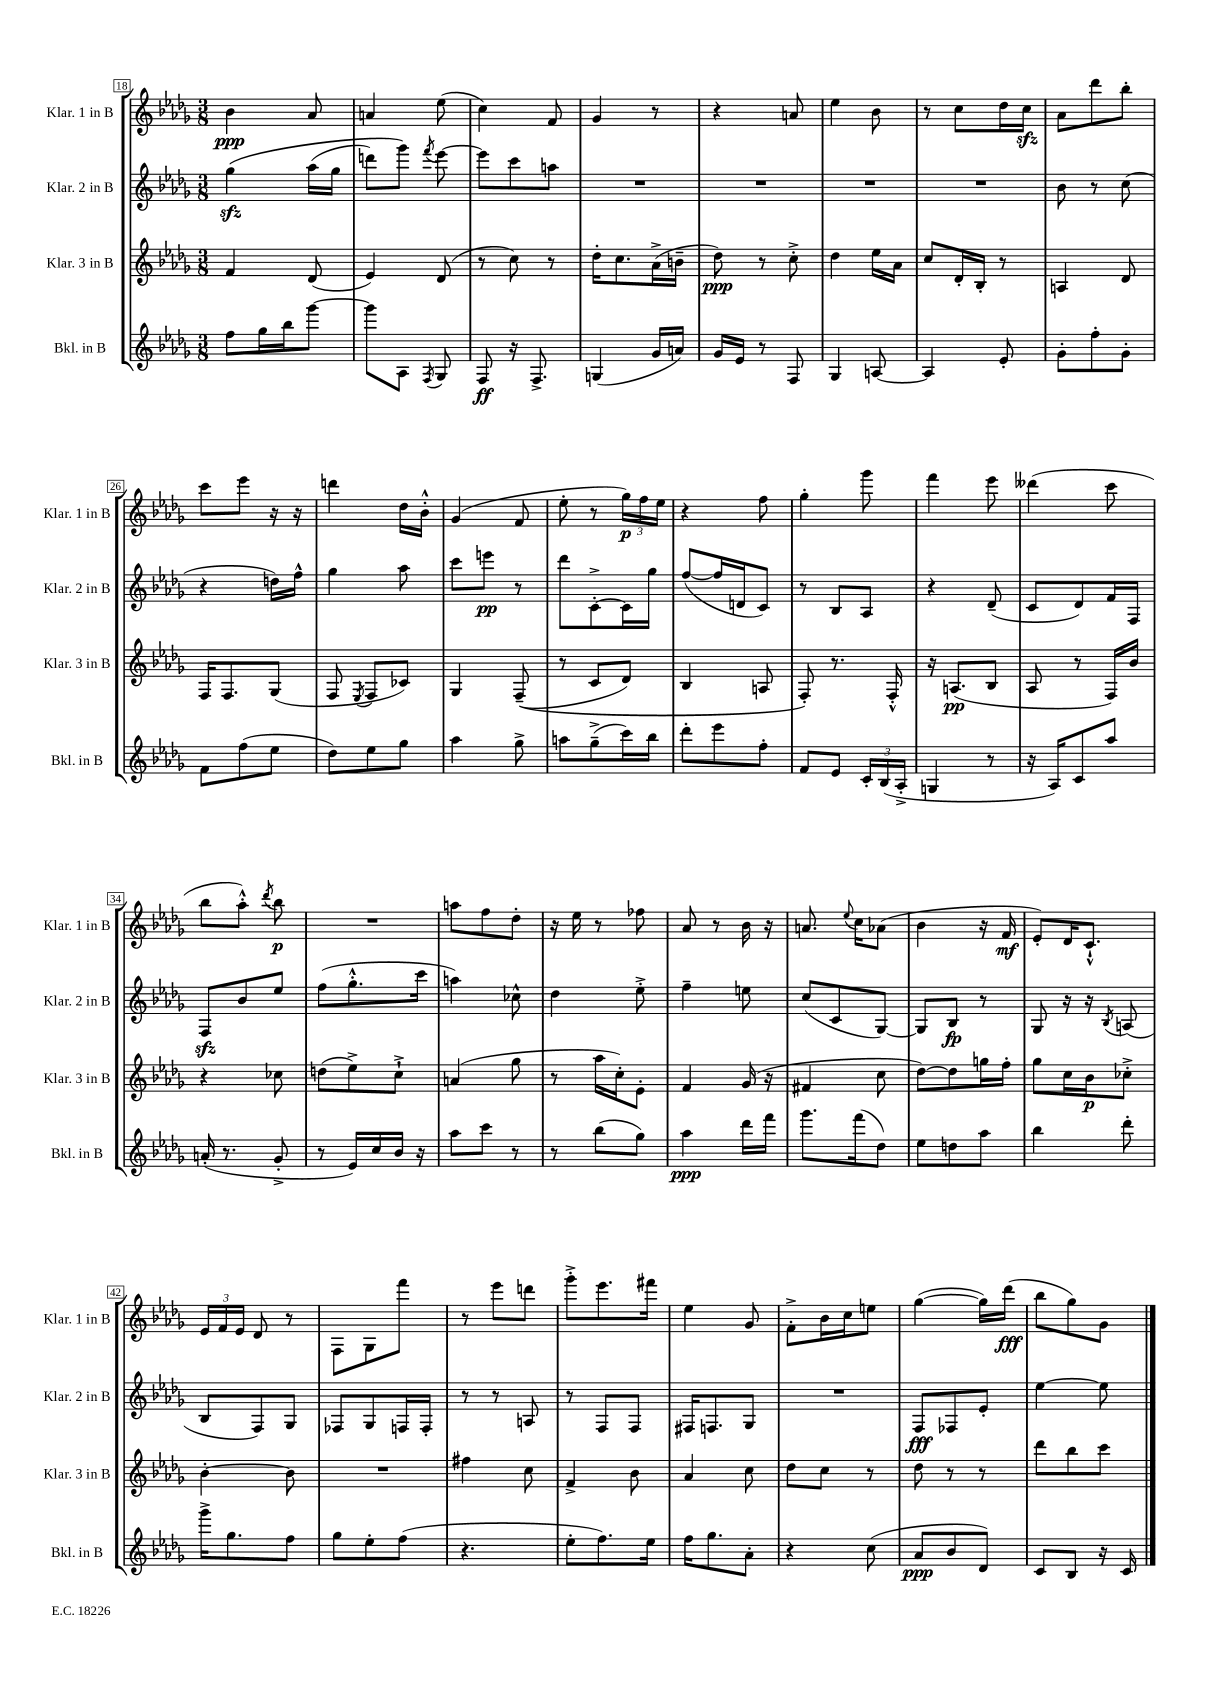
<<
\new StaffGroup <<
\new Staff = "s0" \with { instrumentName = "Klar. 1 in B" shortInstrumentName = "Klar. 1 in B" } {
    \clef treble \key des \major \numericTimeSignature \time 3/8
    \autoBeamOff bes'4\ppp aes'8 |
    a'4 ees''8( |
    c''4) f'8 |
    ges'4 r8 |
    r4 a'8 |
    ees''4 bes'8 |
    r8 c''8[ des''16 c''16]\sfz |
    aes'8[ des'''8 bes''8]-. |
    c'''8[ ees'''8] r16 r16 |
    d'''4 des''16[ bes'16]-.-^ |
    ges'4( f'8 |
    ees''8-. r8 \tuplet 3/2 { ges''16[\p) f''16 ees''16] } |
    r4 f''8 |
    ges''4-. ges'''8 |
    f'''4 ees'''8 |
    deses'''4( c'''8 |
    bes''8[ aes''8]-.-^) \acciaccatura { des'''8 } bes''8\p |
    R4. |
    a''8[ f''8 des''8]-. |
    r16 ees''16 r8 fes''8 |
    aes'8 r8 bes'16 r16 |
    a'8. \appoggiatura { ees''8 } c''16[ aes'8]( |
    bes'4 r16 f'16\mf |
    ees'8[-.) des'16 c'8.]-!-^ |
    \tuplet 3/2 { ees'16[ f'16 ees'16] } des'8 r8 |
    f8[ ges8 f'''8] |
    r8 ees'''8[ d'''8] |
    ges'''8[-.-> ees'''8. fis'''16] |
    ees''4 ges'8 |
    f'8[-.-> bes'16 c''16 e''8] |
    ges''4~( ges''16[) des'''16]\fff( |
    bes''8[ ges''8) ges'8] \bar "|." |
}
\new Staff = "s1" \with { instrumentName = "Klar. 2 in B" shortInstrumentName = "Klar. 2 in B" } {
    \clef treble \key des \major \numericTimeSignature \time 3/8
    \autoBeamOff ges''4\sfz\( aes''16[( ges''16] |
    d'''8[) ges'''8]\) \acciaccatura { f'''8 } ees'''8~ |
    ees'''8[ c'''8 a''8] |
    R4. |
    R4. |
    R4. |
    R4. |
    bes'8 r8 c''8( |
    r4 d''16[) f''16]-^ |
    ges''4 aes''8 |
    c'''8[ e'''8]\pp r8 |
    des'''8[ c'8~-.-> c'16 ges''16] |
    f''8[~( f''16 d'16 c'8]) |
    r8 bes8[ aes8] |
    r4 des'8--( |
    c'8[ des'8) f'16 f16] |
    f8[\sfz bes'8 ees''8] |
    f''8[( ges''8.-.-^ c'''16] |
    a''4) ces''8-^ |
    des''4 ees''8-.-> |
    f''4-- e''8 |
    c''8[( c'8 ges8]~) |
    ges8[ bes8]\fp r8 |
    ges8 r16 r16 \acciaccatura { bes8 } a8( |
    bes8[ f8) ges8] |
    fes8[ ges8 f16 f16]-. |
    r8 r8 a8 |
    r8 f8[ f8] |
    fis16[ f8. ges8] |
    R4. |
    f8[\fff fes8 ees'8]-. |
    ees''4~ ees''8 \bar "|." |
}
\new Staff = "s2" \with { instrumentName = "Klar. 3 in B" shortInstrumentName = "Klar. 3 in B" } {
    \clef treble \key des \major \numericTimeSignature \time 3/8
    \autoBeamOff f'4 des'8( |
    ees'4) des'8( |
    r8 c''8) r8 |
    des''16[-. c''8. aes'16->( b'16]-- |
    des''8\ppp) r8 c''8-.-> |
    des''4 ees''16[ aes'16] |
    c''8[ des'16-. bes16]-. r8 |
    a4 des'8 |
    f16[ f8. ges8]( |
    f8 \acciaccatura { ees8 } f8[ ces'8]) |
    ges4 f8--(\( |
    r8 c'8[ des'8]) |
    bes4 a8 |
    f8-.\) r8. f16-.-^ |
    r16 a8.[\pp( bes8] |
    aes8 r8 f16[) bes'16] |
    r4 ces''8 |
    d''8[( ees''8->) c''8]-!-> |
    a'4( ges''8 |
    r8 aes''16[ c''16-.) ees'8]-. |
    f'4 ges'16( r16 |
    fis'4 c''8 |
    des''8[~) des''8 g''16 f''16]-. |
    ges''8[ c''16 bes'16\p ces''8]-.-> |
    bes'4~-. bes'8 |
    R4. |
    fis''4 c''8 |
    f'4-> bes'8 |
    aes'4 c''8 |
    des''8[ c''8] r8 |
    des''8 r8 r8 |
    des'''8[ bes''8 c'''8] \bar "|." |
}
\new Staff = "s3" \with { instrumentName = "Bkl. in B" shortInstrumentName = "Bkl. in B" } {
    \clef treble \key des \major \numericTimeSignature \time 3/8
    \autoBeamOff f''8[ ges''16 bes''16 ges'''8]~ |
    ges'''8[ aes8] \acciaccatura { f8 } ges8 |
    f8\ff r16 f8.-> |
    g4( ges'16[ a'16]) |
    ges'16[ ees'16] r8 f8 |
    ges4 a8~ |
    a4 ees'8-. |
    ges'8[-. f''8-. ges'8]-. |
    f'8[ f''8( ees''8] |
    des''8[) ees''8 ges''8] |
    aes''4 ges''8-> |
    a''8[ ges''8--->( c'''16) bes''16] |
    des'''8[-. ees'''8 f''8]-. |
    f'8[ ees'8] \tuplet 3/2 { c'16[-. bes16( aes16]-.-> } |
    g4 r8 |
    r16 aes16[) c'8 aes''8] |
    a'16-.( r8. ges'8-.-> |
    r8 ees'16[) c''16 bes'16] r16 |
    aes''8[ c'''8] r8 |
    r8 bes''8[( ges''8]) |
    aes''4\ppp des'''16[ f'''16] |
    ges'''8.[ f'''16( des''8]) |
    ees''8[ d''8 aes''8] |
    bes''4 des'''8-. |
    ges'''16[-> ges''8. f''8] |
    ges''8[ ees''8-. f''8]( |
    r4. |
    ees''8[-. f''8.) ees''16] |
    f''16[ ges''8. aes'8]-. |
    r4 c''8( |
    aes'8[\ppp bes'8 des'8]) |
    c'8[ bes8] r16 c'16 \bar "|." |
}
>>
>>
\layout { \context { \Score currentBarNumber = #18 \override BarNumber.stencil = #(make-stencil-boxer 0.1 0.3 ly:text-interface::print) } }
